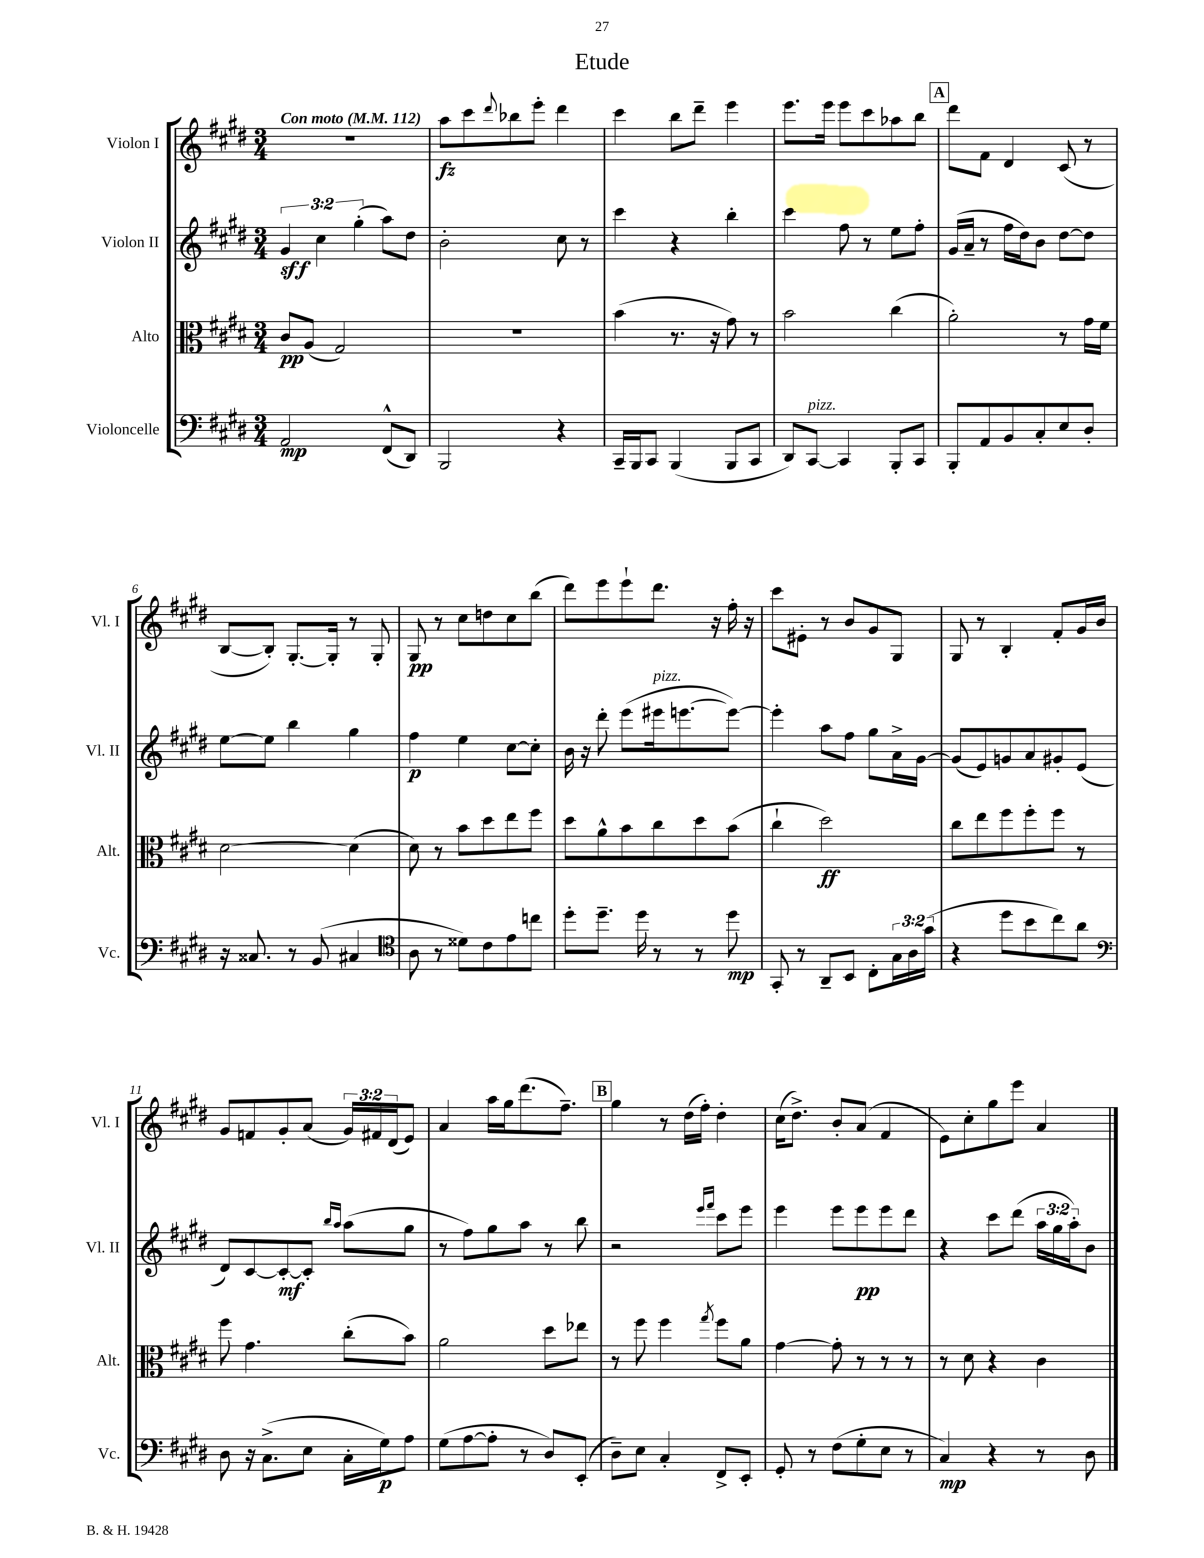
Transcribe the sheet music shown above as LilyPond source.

\header { title = "Etude" }
<<
\new StaffGroup <<
\new Staff = "s0" \with { instrumentName = "Violon I" shortInstrumentName = "Vl. I" } {
    \clef treble \key e \major \numericTimeSignature \time 3/4 \override Staff.TupletNumber.text = #tuplet-number::calc-fraction-text \tempo "Con moto" 4 = 112
    R2. |
    a''8\fz cis'''8 \appoggiatura { dis'''8 } bes''8 e'''8-. dis'''4 |
    cis'''4 b''8 dis'''8-- e'''4 |
    e'''8. e'''16 e'''8 cis'''8 aes''8 b''8 |
    \mark \markup { \box "A" } dis'''8 fis'8 dis'4 cis'8( r8 |
    b8~ b8-.) gis8.~-. gis16-. r8 gis8-. |
    gis8\pp r8 cis''8 d''8 cis''8 b''8( |
    dis'''8) e'''8 e'''8-! dis'''8. r16 fis''16-. r16 |
    cis'''8 eis'8-. r8 b'8 gis'8 gis8 |
    gis8 r8 b4-. fis'8-. gis'16 b'16 |
    gis'8 f'8 gis'8-. a'8( \tuplet 3/2 { gis'16) fis'16 dis'16( } e'8) |
    a'4 a''16 gis''16 dis'''8.( fis''8.--) |
    \mark \markup { \box "B" } gis''4 r8 dis''16( fis''16-.) dis''4-. |
    cis''16( dis''8.->) b'8-. a'8( fis'4 |
    e'8) cis''8-. gis''8 e'''8 a'4 \bar "|." |
}
\new Staff = "s1" \with { instrumentName = "Violon II" shortInstrumentName = "Vl. II" } {
    \clef treble \key e \major \numericTimeSignature \time 3/4 \override Staff.TupletNumber.text = #tuplet-number::calc-fraction-text
    \tuplet 3/2 { gis'4\sff cis''4 gis''4-.( } a''8) dis''8 |
    b'2-. cis''8 r8 |
    cis'''4 r4 b''4-. |
    cis'''4 fis''8 r8 e''8 fis''8-. |
    \mark \markup { \box "A" } gis'16( a'16-- r8 fis''16 dis''16) b'8 dis''8~ dis''8 |
    e''8~ e''8 b''4 gis''4 |
    fis''4\p e''4 cis''8~ cis''8-. |
    b'16 r16 dis'''8-. e'''8( eis'''16^\markup { \italic "pizz." } e'''8.~ e'''8~) |
    e'''4-. a''8 fis''8 gis''8 a'16-> gis'16~ |
    gis'8( e'8) g'8 a'8 gis'8-. e'8( |
    dis'8) cis'8~ cis'8~-.\mf cis'8-. \grace { b''16 a''16 } a''8( gis''8 |
    r8 fis''8) gis''8 a''8 r8 b''8 |
    \mark \markup { \box "B" } r2 \grace { e'''16 fis'''16 } cis'''8 e'''8 |
    e'''4 e'''8 e'''8\pp e'''8 dis'''8 |
    r4 cis'''8 dis'''8( \tuplet 3/2 { a''16 gis''16 a''16-.) } b'8 \bar "|." |
}
\new Staff = "s2" \with { instrumentName = "Alto" shortInstrumentName = "Alt." } {
    \clef alto \key e \major \numericTimeSignature \time 3/4
    cis'8\pp a8( gis2) |
    R2. |
    b'4( r8. r16 gis'8) r8 |
    b'2 cis''4( |
    \mark \markup { \box "A" } a'2-.) r8 gis'16 fis'16 |
    dis'2~ dis'4( |
    dis'8) r8 b'8 dis''8 e''8 fis''8 |
    dis''8 a'8-^ b'8 cis''8 dis''8 b'8( |
    cis''4-! dis''2\ff) |
    cis''8 e''8 fis''8 fis''8-. fis''8 r8 |
    fis''8 gis'4. cis''8-.( b'8) |
    a'2 dis''8 ees''8 |
    \mark \markup { \box "B" } r8 fis''8 fis''4 \acciaccatura { gis''8 } fis''8 a'8 |
    gis'4~ gis'8-. r8 r8 r8 |
    r8 dis'8 r4 cis'4 \bar "|." |
}
\new Staff = "s3" \with { instrumentName = "Violoncelle" shortInstrumentName = "Vc." } {
    \clef bass \key e \major \numericTimeSignature \time 3/4 \override Staff.TupletNumber.text = #tuplet-number::calc-fraction-text
    a,2\mp fis,8-^( dis,8) |
    b,,2 r4 |
    cis,16-- b,,16 cis,8 b,,4( b,,8 cis,8 |
    dis,8) cis,8~^\markup { \italic "pizz." } cis,4 b,,8-. cis,8 |
    \mark \markup { \box "A" } b,,8-. a,8 b,8 cis8-. e8 dis8-. |
    r16 cisis8. r8 b,8( cis4 |
    \clef tenor a8 r8 disis'8) cis'8 e'8 c''8 |
    dis''8-. dis''8.-- dis''16 r8 r8 dis''8\mp |
    gis,8-. r8 a,8-- b,8 cis8-. \tuplet 3/2 { gis16 a16 gis'16( } |
    r4 dis''8 b'8 cis''8) a'8 |
    \clef bass dis8 r16 cis8.->( e8 cis16-. gis16\p) a8 |
    gis8( a8~ a8-. r8 dis8) e,8-.( |
    \mark \markup { \box "B" } dis8--) e8 cis4-. fis,8-> e,8-. |
    gis,8-. r8 fis8( gis8-. e8 r8 |
    cis4\mp) r4 r8 dis8 \bar "|." |
}
>>
>>
